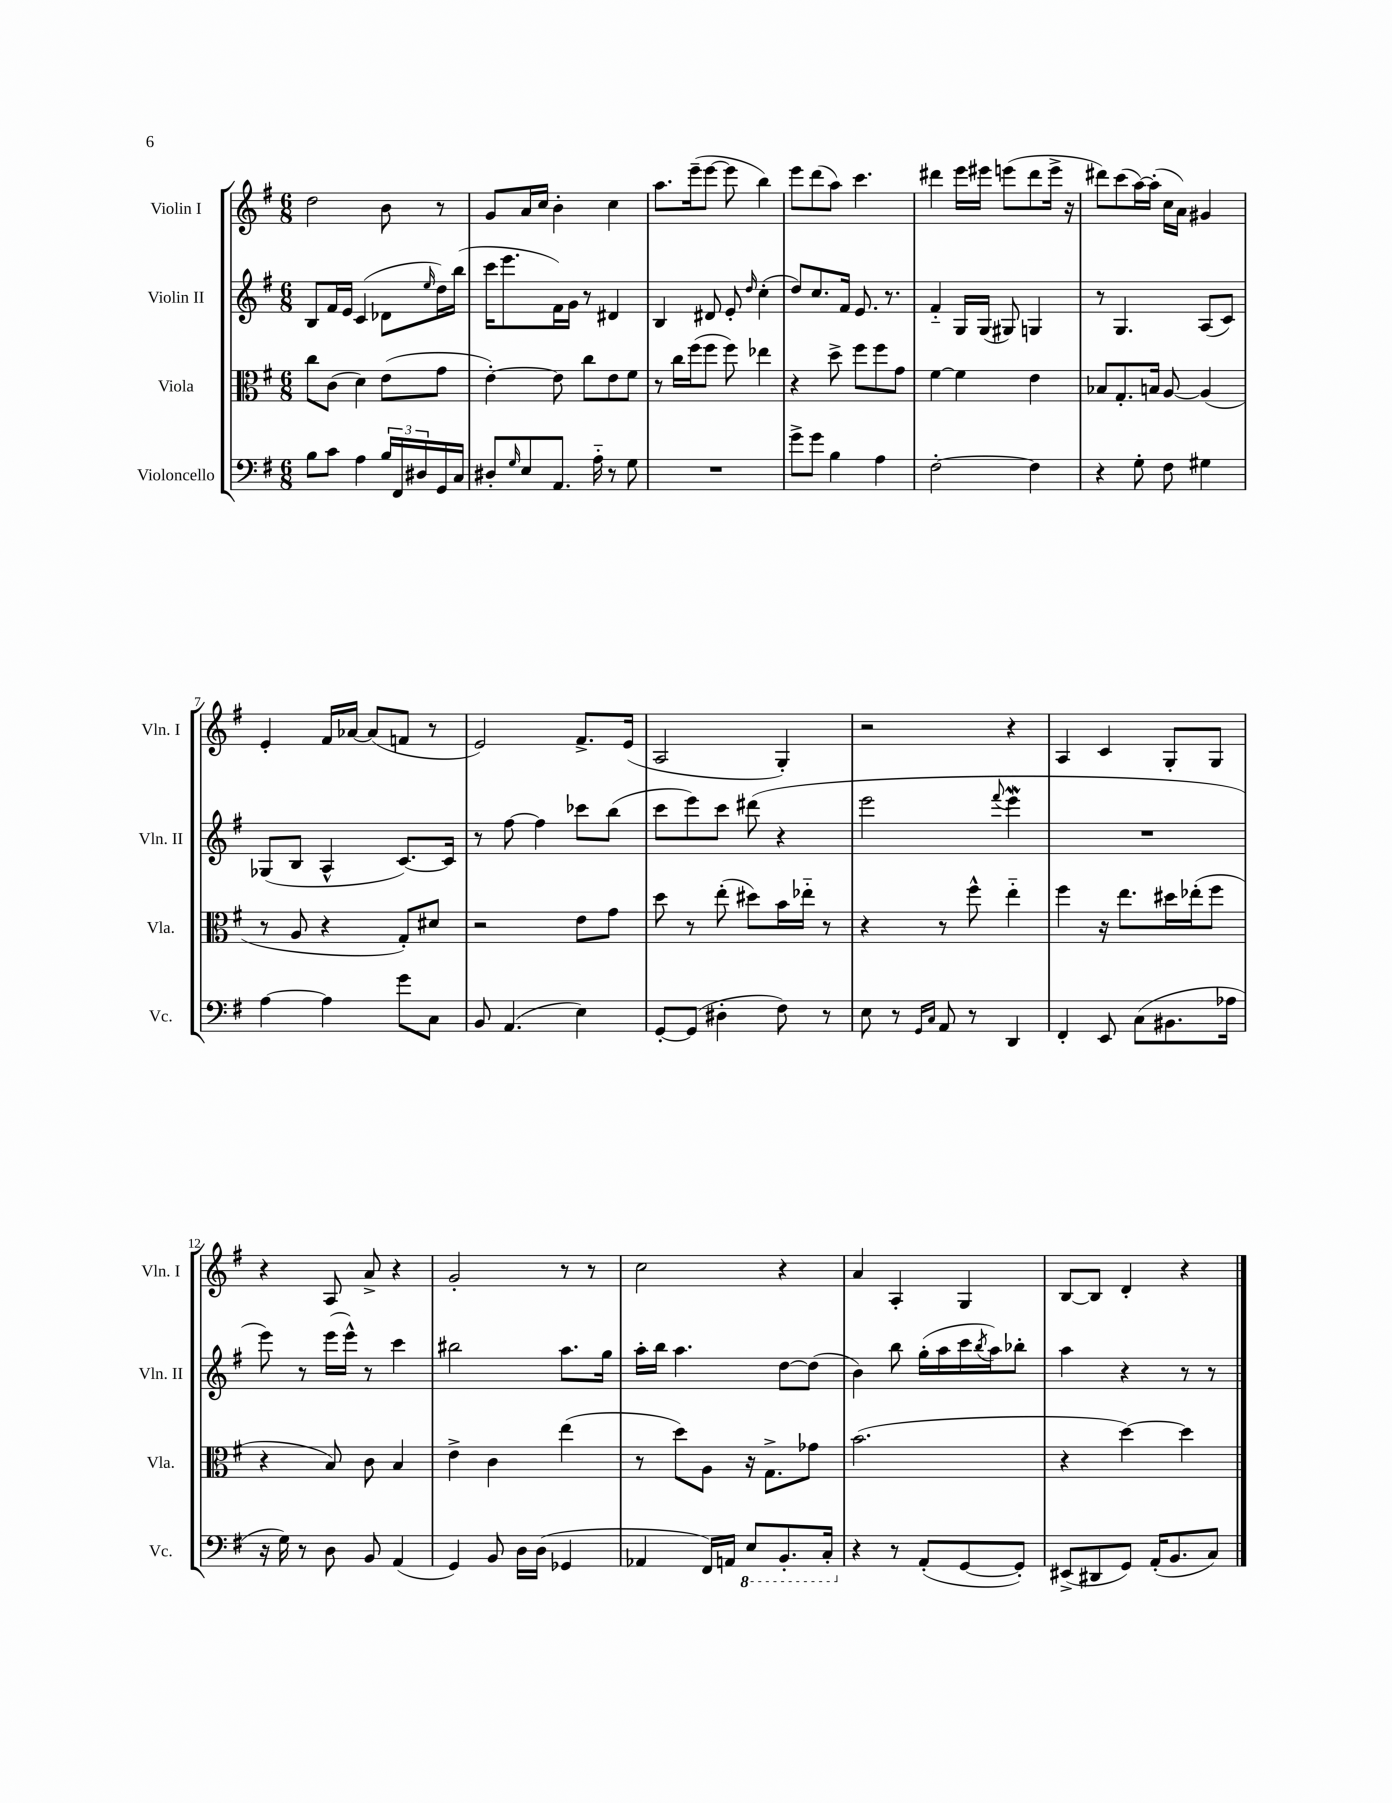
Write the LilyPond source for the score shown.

<<
\new StaffGroup <<
\new Staff = "s0" \with { instrumentName = "Violin I" shortInstrumentName = "Vln. I" } {
    \clef treble \key g \major \numericTimeSignature \time 6/8
    d''2 b'8 r8 |
    g'8 a'16 c''16 b'4-. c''4 |
    a''8. e'''16--( e'''8~ e'''8 b''4) |
    e'''8 d'''8( a''8) c'''4. |
    dis'''4 e'''16 eis'''16 e'''8( dis'''8 e'''16-> r16 |
    dis'''8) c'''8( a''16~) a''16-.( c''16 a'16) gis'4 |
    e'4-. fis'16 aes'16~ aes'8( f'8 r8 |
    e'2) fis'8.-> e'16( |
    a2 g4-.) |
    r2 r4 |
    a4 c'4 g8-. g8 |
    r4 a8 a'8-> r4 |
    g'2-. r8 r8 |
    c''2 r4 |
    a'4 a4-. g4 |
    b8~ b8 d'4-. r4 \bar "|." |
}
\new Staff = "s1" \with { instrumentName = "Violin II" shortInstrumentName = "Vln. II" } {
    \clef treble \key g \major \numericTimeSignature \time 6/8
    b8 fis'16 e'16 c'4( des'8 \grace { e''16 } d''16) b''16( |
    c'''16 e'''8. fis'16) g'16 r8 dis'4 |
    b4 dis'8 e'8-. \grace { d''16 } c''4-.( |
    d''8) c''8. fis'16 e'8. r8. |
    fis'4-_ g16 g16( gis8) g4 |
    r8 g4. a8( c'8) |
    ges8( b8 a4-^ c'8.~) c'16 |
    r8 fis''8~ fis''4 ces'''8 b''8( |
    c'''8 e'''8) c'''8 dis'''8( r4 |
    e'''2 \appoggiatura { fis'''8 } e'''4\mordent |
    R2. |
    e'''8) r8 e'''16( e'''16-^) r8 c'''4 |
    bis''2 a''8. g''16 |
    a''16-. b''16 a''4. d''8~ d''8( |
    b'4) b''8 g''16-.( a''16 c'''16 \acciaccatura { b''8 } a''16) bes''8-. |
    a''4 r4 r8 r8 \bar "|." |
}
\new Staff = "s2" \with { instrumentName = "Viola" shortInstrumentName = "Vla." } {
    \clef alto \key g \major \numericTimeSignature \time 6/8
    c''8 c'8( d'4) e'8( g'8 |
    e'4~-.) e'8 c''8 e'8 fis'8 |
    r8 c''16 fis''16( fis''8 fis''8) ees''4 |
    r4 d''8-> fis''8 fis''8 g'8 |
    fis'4~ fis'4 e'4 |
    bes8 g8.-. b16 a8~ a4( |
    r8 a8 r4 g8-.) dis'8 |
    r2 e'8 g'8 |
    d''8 r8 e''8-.( dis''8) b'16 ees''16-_ r8 |
    r4 r8 fis''8-^ e''4-_ |
    fis''4 r16 e''8. dis''16 ees''16-.( fis''8 |
    r4 b8) c'8 b4 |
    e'4-> c'4 e''4( |
    r8 d''8) a8 r16 g8.-> ges'8 |
    b'2.( |
    r4 d''4~) d''4 \bar "|." |
}
\new Staff = "s3" \with { instrumentName = "Violoncello" shortInstrumentName = "Vc." } {
    \clef bass \key g \major \numericTimeSignature \time 6/8
    b8 c'8 a4 \tuplet 3/2 { b16 fis,16 dis16 } g,16 c16 |
    dis8-. \grace { g16 } e8 a,8. a16-_ r8 g8 |
    R2. |
    g'8-> g'8 b4 a4 |
    fis2~-. fis4 |
    r4 g8-. fis8 gis4 |
    a4~ a4 g'8 c8 |
    b,8 a,4.( e4) |
    g,8~-. g,8( dis4-. fis8) r8 |
    e8 r8 \grace { g,16 c16 } a,8 r8 d,4 |
    fis,4-. e,8 c8( bis,8. aes16 |
    r16 g16) r8 d8 b,8 a,4( |
    g,4) b,8 d16 d16( ges,4 |
    aes,4 fis,16) a,16 \ottava #-1 e,8 b,,8.-. c,16-. \ottava #0 |
    r4 r8 a,8-.( g,8~ g,8-.) |
    eis,8->( dis,8 g,8) a,16-.( b,8. c8) \bar "|." |
}
>>
>>
